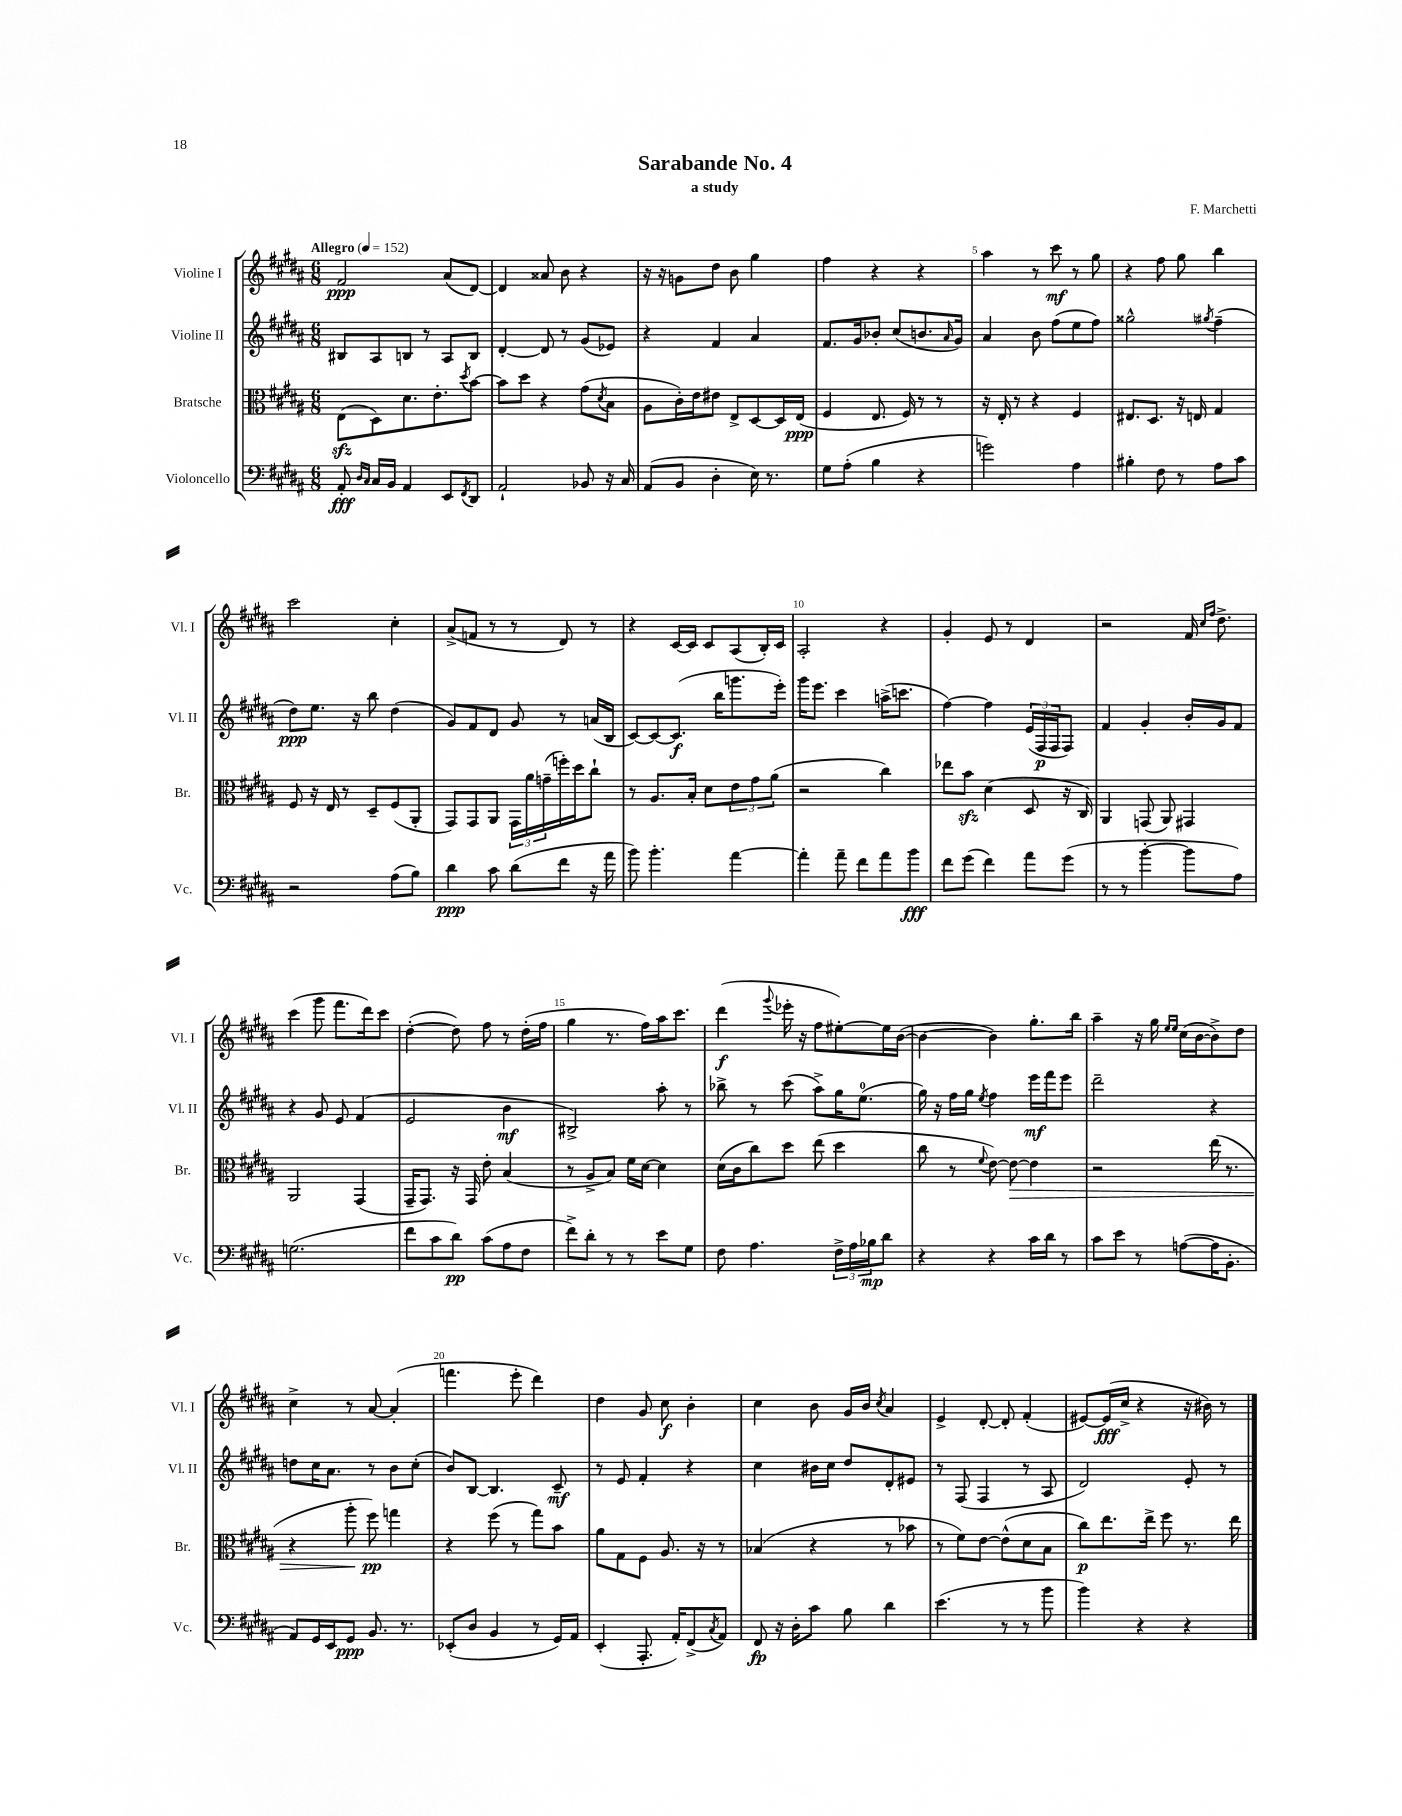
\header { title = "Sarabande No. 4" composer = "F. Marchetti" subtitle = "a study" }
<<
\new StaffGroup <<
\new Staff = "s0" \with { instrumentName = "Violine I" shortInstrumentName = "Vl. I" } {
    \clef treble \key b \major \numericTimeSignature \time 6/8 \tempo "Allegro" 4 = 152
    fis'2\ppp ais'8( dis'8~) |
    dis'4 aisis'8 b'8 r4 |
    r16 r16 g'8 dis''8 b'8 gis''4 |
    fis''4 r4 r4 |
    ais''4 r8 cis'''8\mf r8 gis''8 |
    r4 fis''8 gis''8 b''4 |
    cis'''2 cis''4-. |
    ais'8->( f'8 r8 r8 dis'8) r8 |
    r4 cis'16~ cis'16 cis'8 ais8( b16-.) cis'16 |
    ais2-. r4 |
    gis'4-. e'8 r8 dis'4 |
    r2 fis'16 \grace { cis''16 fis''16 } dis''8.-> |
    cis'''4( gis'''8 fis'''8. dis'''16) cis'''8 |
    dis''4~-.( dis''8) fis''8 r8 dis''16-.( fis''16 |
    gis''4 r8. fis''16) ais''16 cis'''8. |
    dis'''4\f( \appoggiatura { gis'''8 } ees'''16-. r16 fis''8 eis''8~-.) eis''16 b'16~( |
    b'4~ b'4) gis''8.-. b''16 |
    ais''4-- r16 gis''16 \grace { e''16 e''16 } cis''16( b'16~ b'8->) dis''8 |
    cis''4-> r8 ais'8~ ais'4-.( |
    f'''4. e'''8-. dis'''4) |
    dis''4 gis'8 cis''8\f b'4-. |
    cis''4 b'8 gis'16 b'16 \acciaccatura { cis''8 } ais'4 |
    e'4-> dis'8~-. dis'8-. fis'4-.( |
    eis'8~) eis'16\fff( cis''16-> r4 r16 bis'16) r8 \bar "|." |
}
\new Staff = "s1" \with { instrumentName = "Violine II" shortInstrumentName = "Vl. II" } {
    \clef treble \key b \major \numericTimeSignature \time 6/8
    bis8 ais8 b8 r8 ais8 b8 |
    dis'4~-. dis'8 r8 gis'8( ees'8) |
    r4 fis'4 ais'4 |
    fis'8. gis'16 bes'8-. cis''8( b'8. \grace { ais'16 } gis'16) |
    ais'4 b'8 fis''8( e''8 fis''8) |
    gisis''2-^ \acciaccatura { gis''8 } fis''4--( |
    dis''8\ppp) e''8. r16 b''8 dis''4( |
    gis'8) fis'8 dis'8 gis'8 r8 a'16( b16 |
    cis'8~) cis'8~ cis'8.\f( b''16 g'''8. e'''16-.) |
    gis'''16 e'''8. cis'''4 a''16->( c'''8. |
    fis''4~) fis''4 \tuplet 3/2 { e'16( fis16\p fis16 } fis8) |
    fis'4 gis'4-. b'16-. gis'16 fis'8 |
    r4 gis'8 e'8 fis'4( |
    e'2 b'4\mf |
    bis2->) ais''8-. r8 |
    bes''8-> r8 cis'''8( ais''8->) gis''16 e''8.-0( |
    gis''16) r16 fis''16 gis''16 \acciaccatura { e''8 } fis''4 e'''16\mf fis'''16 e'''8 |
    dis'''2-- r4 |
    d''8 cis''16 ais'8. r8 b'8 cis''8-.( |
    b'8) b8~ b4. cis'8--\mf |
    r8 e'8 fis'4-. r4 |
    cis''4 bis'16 cis''16 dis''8 dis'8-. eis'8 |
    r8 fis8( fis4 r8 ais8 |
    dis'2) e'8-. r8 \bar "|." |
}
\new Staff = "s2" \with { instrumentName = "Bratsche" shortInstrumentName = "Br." } {
    \clef alto \key b \major \numericTimeSignature \time 6/8
    e8\sfz( dis8) dis'8. e'8.-. \acciaccatura { dis''8 } b'8~ |
    b'8 dis''8 r4 gis'8( \acciaccatura { dis'8 } b8 |
    ais8 cis'16-.) e'16 eis'8 e8-> dis8~ dis16 e16\ppp( |
    fis4 e8. fis16) r8 r8 |
    r16 e16-. r8 r4 fis4 |
    eis8. dis8. r16 e16 gis4 |
    fis8 r16 e16 r8 dis8-- fis8( ais,8-. |
    gis,8) gis,8 ais,8 \tuplet 3/2 { gis,16 ais'16 g'16--( } f''16-.) dis''16 cis''8-! |
    r8 ais8. b16-. dis'8 \tuplet 3/2 { e'8 gis'8 ais'8( } |
    r2 cis''4) |
    ees''8 b'8\sfz dis'4( dis8 r16 cis16) |
    ais,4 g,8( ais,8) gis,4 |
    ais,2 gis,4( |
    gis,16-- gis,8.) r16 gis,16 e'8-. b4( |
    r8 ais8-> b8) fis'16 dis'16~ dis'4 |
    dis'16( cis'16 cis''8) dis''8 e''8( dis''4 |
    cis''8 r8 \appoggiatura { fis'8 } e'8~) e'8~\> e'4 |
    r2 e''16( r8. |
    r4 ais''8-.\! fis''8\pp) g''4 |
    r4 fis''8( r8 gis''8) b'8 |
    ais'8 gis8 fis8 ais8. r16 r8 |
    bes4( r4 r8 bes'8 |
    r8 fis'8) e'8~ e'8-^( dis'8 b8 |
    cis''8\p) e''8. e''16-> fis''8 r8. e''16 \bar "|." |
}
\new Staff = "s3" \with { instrumentName = "Violoncello" shortInstrumentName = "Vc." } {
    \clef bass \key b \major \numericTimeSignature \time 6/8
    ais,8-.\fff \grace { dis16 cis16 } cis16 b,16 ais,4 e,8 \acciaccatura { fis,8 } dis,8 |
    ais,2-! bes,8 r16 cis16 |
    ais,8( b,8 dis4-. e16) r8. |
    gis8 ais8-.( b4 r4 |
    g'2) ais4 |
    bis4-. fis8 r8 ais8 cis'8 |
    r2 ais8( b8) |
    dis'4\ppp cis'8 dis'8( fis'8 r16 ais'16 |
    b'8) b'4.-. ais'4~ |
    ais'4-. ais'8-- fis'8 ais'8 b'8\fff |
    fis'8 gis'8( fis'4) ais'8 gis'8( |
    r8 r8 b'4~-. b'8 ais8) |
    g2.( |
    fis'8 cis'8 dis'8\pp) cis'8( ais8 fis8 |
    fis'8->) dis'8-. r8 r8 e'8 gis8 |
    fis8 ais4. \tuplet 3/2 { fis16-> ais16 bes16\mp } dis'8 |
    r4 r4 cis'16 dis'16 r8 |
    cis'8 e'8 r8 a8~( a16 b,8.-. |
    ais,8) gis,16 e,16 gis,8\ppp b,8. r8. |
    ees,8-.( dis8 b,4 r8 gis,16) ais,16 |
    e,4-.( ais,,8.-. ais,16-.) fis,8->( \acciaccatura { cis8 } ais,8) |
    fis,8\fp r16 dis16-. cis'8 b8 dis'4 |
    e'4.( r8 r8 b'8 |
    b'4) r4 r4 \bar "|." |
}
>>
>>
\layout { \context { \Score \override BarNumber.break-visibility = ##(#f #t #t) barNumberVisibility = #(every-nth-bar-number-visible 5) } }
